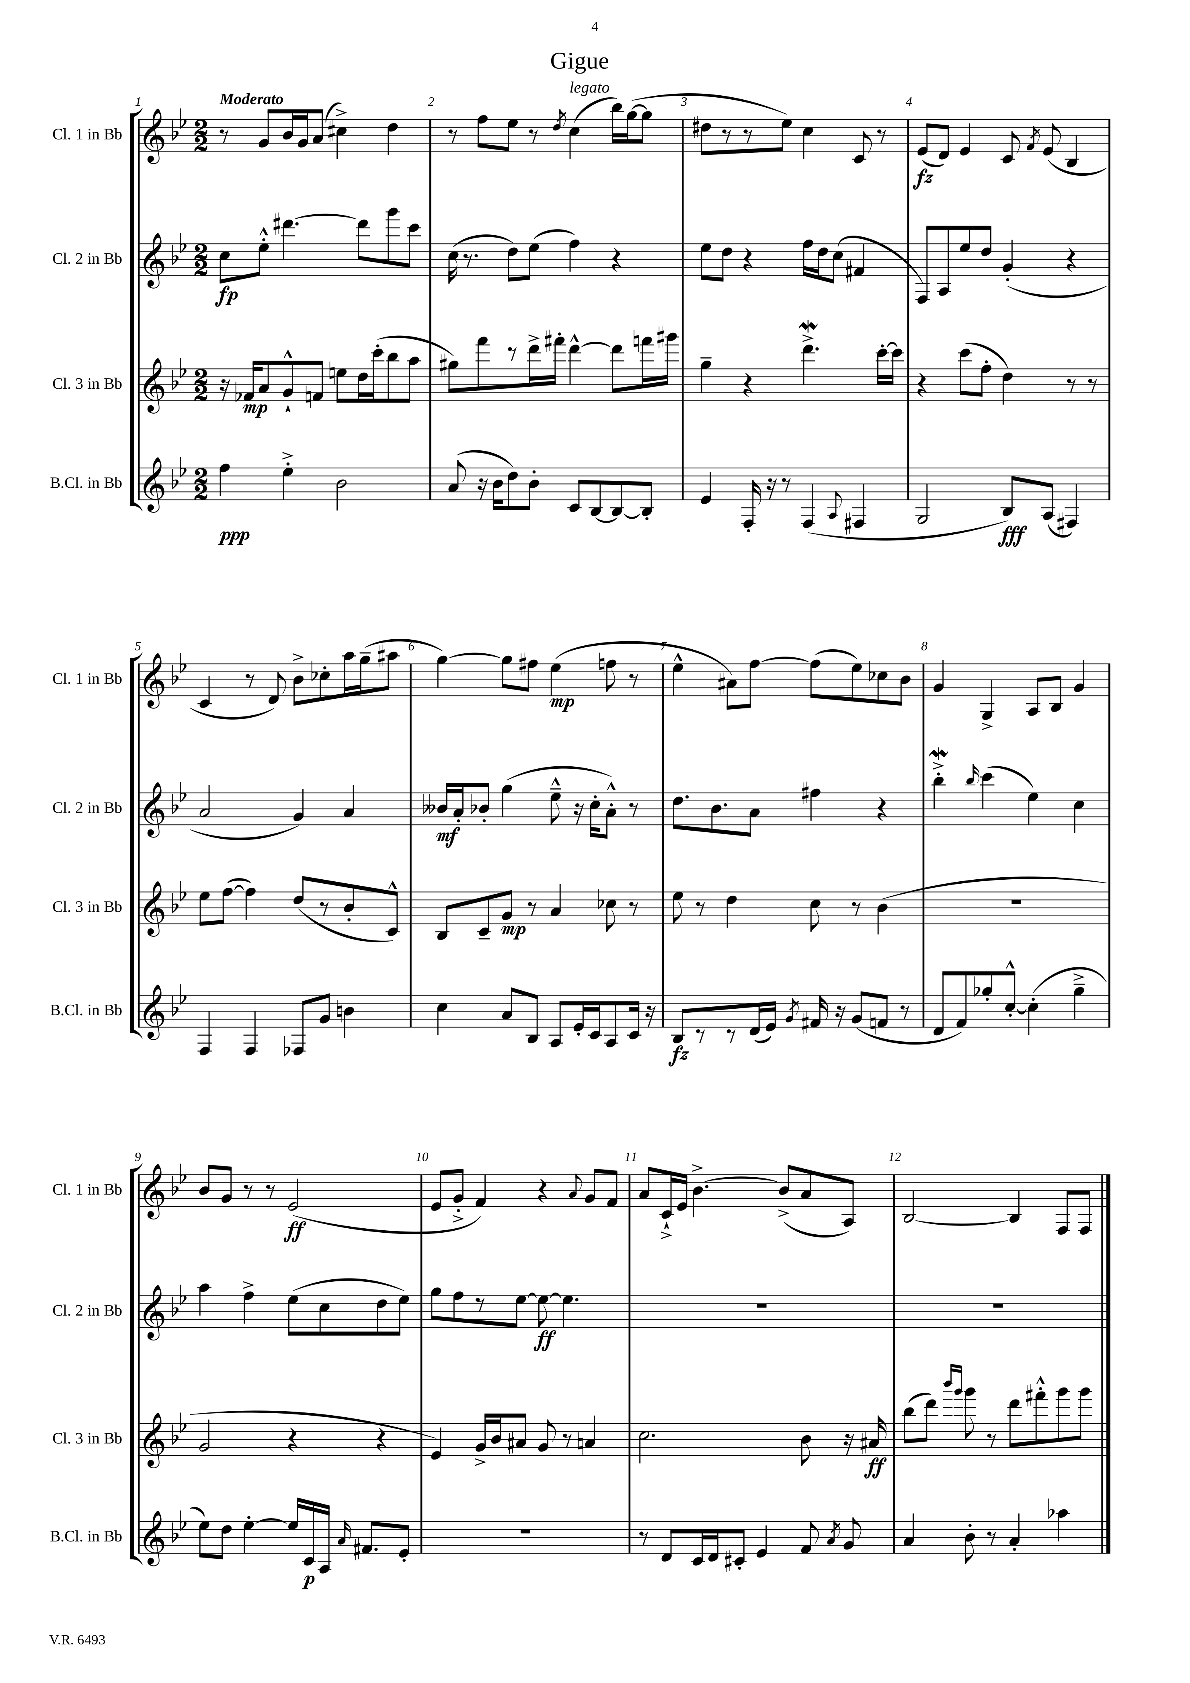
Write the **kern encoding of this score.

**kern	**kern	**kern	**kern
*staff4	*staff3	*staff2	*staff1
*clefG2	*clefG2	*clefG2	*clefG2
*k[b-e-]	*k[b-e-]	*k[b-e-]	*k[b-e-]
*M2/2	*M2/2	*M2/2	*M2/2
4ff	16r	8cc	8r
.	16f-	.	.
.	8a	8ee-'^^	8g
4ee-'^	8g`^^	[4.ddd#	16b-
.	.	.	16g
.	8f	.	(8a
2b-	8ee	.	4cc#^)
.	16dd	8ddd#]	.
.	(16ccc'	.	.
.	8bb-	8ggg	4dd
.	8aa	8ccc	.
=	=	=	=
(8a	8gg#)	(16cc	8r
.	.	8.r	.
16r	8fff	.	8ff
16b-	.	.	.
8dd)	8r	8dd)	8ee-
8b-'	16ddd^	(8ee-	8r
.	16fff#'	.	.
.	.	.	8qdd
8c	[4ddd^^	4ff)	(4cc
[8B-	.	.	.
8B-_	8ddd]	4r	16bb-)
.	.	.	([16gg
8B-']	16fff	.	8gg]
.	16ggg#	.	.
=	=	=	=
4e-	4gg~	8ee-	8dd#
.	.	8dd	8r
16F'	4r	4r	8r
16r	.	.	.
8r	.	.	8ee-)
(4F	4.ddd^	16ff	4cc
.	.	16dd	.
.	.	(8cc	.
8qqA	.	.	.
4F#	.	4f#	8c
.	[16ccc'	.	8r
.	16ccc]	.	.
=	=	=	=
2G	4r	8F)	(8e-
.	.	8A	8d)
.	(8ccc	8ee-	4e-
.	8ff'	8dd	.
8B-)	4dd)	(4g'	8c
.	.	.	8qf
(8A	.	.	(8e-
4F#)	8r	4r	4B-
.	8r	.	.
=	=	=	=
4F	8ee-	2a	4c
.	([8ff	.	.
4F	4ff])	.	8r
.	.	.	8d)
8F-	(8dd	4g)	8b-^
8g	8r	.	8cc-'
4b	8b-'	4a	16aa
.	.	.	(16gg~
.	8c^^)	.	8aa#
=	=	=	=
4cc	8B-	16b--	[4gg)
.	.	16a'	.
.	8c~	8b-'	.
8a	8g	(4gg	8gg]
8B-	8r	.	8ff#
8A	4a	8ee-~^^	(4ee-
16e-'	.	16r	.
16c	.	16cc'	.
8A	8cc-	8a'^^)	8ff
16c	8r	8r	8r
16r	.	.	.
=	=	=	=
8B-	8ee-	8.dd	4ee-^^
8r	8r	.	.
.	.	8.b-	.
8r	4dd	.	8a#)
(16d	.	8a	[8ff
16e-)	.	.	.
8qg	.	.	.
16f#	8cc	4ff#	(8ff]
16r	.	.	.
(8g	8r	.	8ee-)
8f	(4b-	4r	8cc-
8r	.	.	8b-
=	=	=	=
8d	1r	4bb-'^	4g
8f)	.	.	.
.	.	16qqbb-	.
8gg-'	.	(4ccc	4G^
[8cc'^^	.	.	.
(4cc']	.	4ee-)	8A
.	.	.	8B-
4gg-~^	.	4cc	4g
=	=	=	=
8ee-)	2g	4aa	8b-
8dd	.	.	8g
[4ee-'	.	4ff^	8r
.	.	.	8r
16ee-]	4r	(8ee-	(2e-
16c	.	.	.
16A	.	8cc	.
16qqa	.	.	.
8.f#	.	.	.
.	4r	8dd	.
8e-'	.	8ee-)	.
=	=	=	=
1r	4e-)	8gg	8e-
.	.	8ff	8g'^
.	16g^	8r	4f)
.	16b-	.	.
.	8a#	[8ee-	.
.	8g	8ee-_	4r
.	8r	4.ee-]	.
.	.	.	8qqa
.	4a	.	8g
.	.	.	8f
=	=	=	=
8r	2.cc	1r	8a
8d	.	.	16c`^
.	.	.	16e-
16c	.	.	[4.b-^
16d	.	.	.
8c#'	.	.	.
4e-	.	.	.
.	.	.	(8b-^]
8f	8b-	.	8a
8qa	.	.	.
8g	16r	.	8A)
.	16a#	.	.
=	=	=	=
4a	(8bb-	1r	[2B-
.	8ddd)	.	.
.	16qqbbb-	.	.
.	16qqggg	.	.
8b-'	8ggg	.	.
8r	8r	.	.
4a'	8ddd	.	4B-]
.	8fff#'^^	.	.
4aa-	8ggg	.	8F
.	8ggg	.	8F
==	==	==	==
*-	*-	*-	*-
